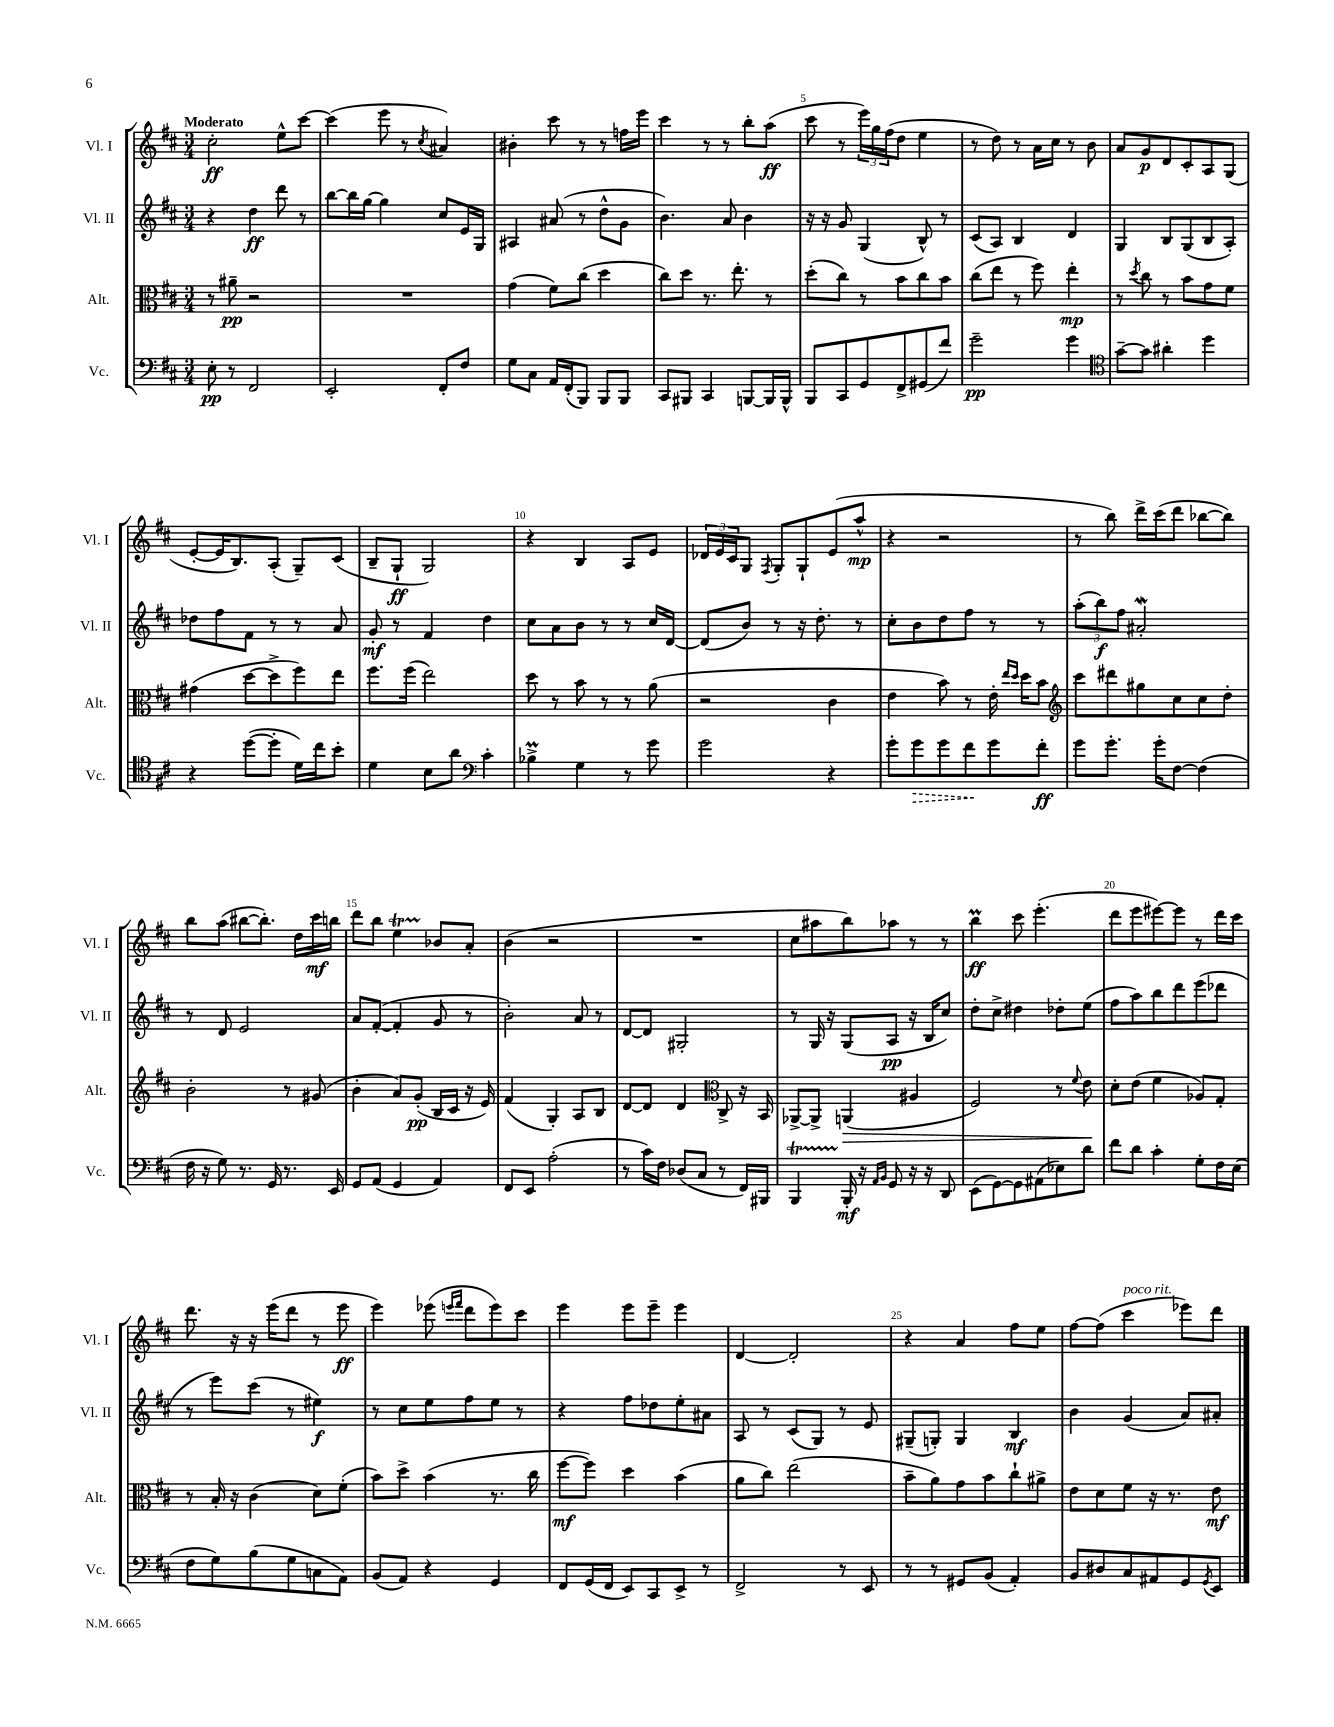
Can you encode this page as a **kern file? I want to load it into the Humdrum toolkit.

**kern	**dynam	**kern	**dynam	**kern	**dynam	**kern	**dynam
*part4	*part4	*part3	*part3	*part2	*part2	*part1	*part1
*staff4	*staff4	*staff3	*staff3	*staff2	*staff2	*staff1	*staff1
*I"Vc.	*	*I"Alt.	*	*I"Vl. II	*	*I"Vl. I	*
*I'Vc.	*	*I'Alt.	*	*I'Vl. II	*	*I'Vl. I	*
*clefF4	*	*clefC3	*	*clefG2	*	*clefG2	*
*k[f#c#]	*	*k[f#c#]	*	*k[f#c#]	*	*k[f#c#]	*
*M3/4	*	*M3/4	*	*M3/4	*	*M3/4	*
=1	=1	=1	=1	=1	=1	=1	=1
!	!	!	!	!	!	!LO:TX:a:B:t=Moderato	!
8E'\	pp	8r	.	4r	.	2cc#'\	ff
8r	.	8a#X~\	pp	.	.	.	.
2FF#/	.	2r	.	4dd\	ff	.	.
.	.	.	.	8ddd\	.	8ee^^\L	.
.	.	.	.	8r	.	[8ccc#\J	.
=2	=2	=2	=2	=2	=2	=2	=2
2EE'/	.	2.r	.	[8bb\L	.	(4ccc#\]	.
.	.	.	.	16bb\L]	.	.	.
.	.	.	.	[16gg\JJ	.	.	.
.	.	.	.	4gg\]	.	8eee\	.
.	.	.	.	.	.	8r	.
.	.	.	.	.	.	8qcc#/	.
8FF#'/L	.	.	.	8cc#/L	.	4a#X/)	.
8F#/J	.	.	.	16e/L	.	.	.
.	.	.	.	16G/JJ	.	.	.
=3	=3	=3	=3	=3	=3	=3	=3
8G\L	.	(4g\	.	4A#X/	.	4b#X'\	.
8C#\J	.	.	.	.	.	.	.
16AA/LL	.	8f#\L)	.	(8a#X/	.	8ccc#\	.
(16FF#'/J	.	.	.	.	.	.	.
8BBB/J)	.	(8cc#\J	.	8r	.	8r	.
8BBB/L	.	4dd\	.	8dd^^\L	.	8r	.
8BBB/J	.	.	.	8g\J	.	16ffn\LL	.
.	.	.	.	.	.	16eee\JJ	.
=4	=4	=4	=4	=4	=4	=4	=4
8CC#/L	.	8cc#\L)	.	4.b\)	.	4ccc#\	.
8BBB#X/J	.	8dd\J	.	.	.	.	.
4CC#/	.	8.r	.	.	.	8r	.
.	.	.	.	8a/	.	8r	.
.	.	8.ee'\	.	.	.	.	.
[8BBBn/L	.	.	.	4b\	.	8bb'\L	.
16BBB/L]	.	8r	.	.	.	(8aa\J	ff
16BBB^^/JJ	.	.	.	.	.	.	.
=5	=5	=5	=5	=5	=5	=5	=5
8BBB/L	.	(8dd'\L	.	16r	.	8ccc#\	.
.	.	.	.	16r	.	.	.
8CC#/	.	8cc#\J)	.	8g/	.	8r	.
8GG/	.	8r	.	(4G/	.	24eee\LL)	.
.	.	.	.	.	.	24gg\	.
.	.	.	.	.	.	(24ff#\J	.
8FF#^/	.	8b\L	.	.	.	8dd\J	.
(8GG#X/	.	8cc#\	.	8B^^/)	.	4ee\	.
8f#/J)	.	8b\J	.	8r	.	.	.
=6	=6	=6	=6	=6	=6	=6	=6
2g~\	pp	(8cc#\L	.	(8c#/L	.	8r	.
.	.	8ee\J	.	8A/J)	.	8dd\)	.
.	.	8r	.	4B/	.	8r	.
.	.	8ff#\)	.	.	.	16a\LL	.
.	.	.	.	.	.	16cc#\JJ	.
4g\	.	4ee'\	mp	4d/	.	8r	.
.	.	.	.	.	.	8b\	.
=7	=7	=7	=7	=7	=7	=7	=7
*clefC4	*	*	*	*	*	*	*
[8g~\L	.	8r	.	4G/	.	8a/L	.
.	.	8qdd/	.	.	.	.	.
8g\J]	.	8cc#\	.	.	.	8g/	p
4a#X'\	.	8r	.	8B/L	.	8d/	.
.	.	8b\L	.	(8G/	.	8c#'/	.
4dd\	.	8g\	.	8B/	.	8A/	.
.	.	8f#\J	.	8A'/J)	.	(8G/J	.
!!LO:LB:g=z
=8	=8	=8	=8	=8	=8	=8	=8
4r	.	(4g#X\	.	8dd-X\L	.	[8e'/L	.
.	.	.	.	8ff#\	.	16e/K]	.
.	.	.	.	.	.	8.B/)	.
([8dd\L	.	[8dd\L	.	8f#\J	.	.	.
8dd'\J]	.	8dd^\]	.	8r	.	(8A'/J	.
16d\LL)	.	8ff#\)	.	8r	.	8G~/L)	.
16cc#\J	.	.	.	.	.	.	.
8b'\J	.	8ee\J	.	8a/	.	(8c#/J	.
=9	=9	=9	=9	=9	=9	=9	=9
4d\	.	8.ff#\L	.	8g'/	mf	8B~/L	.
.	.	.	.	8r	.	8G`/J	ff
.	.	(16ff#\Jk	.	.	.	.	.
8B\L	.	2ee\)	.	4f#/	.	2G/)	.
8a\J	.	.	.	.	.	.	.
*clefF4	*	*	*	*	*	*	*
4c#'\	.	.	.	4dd\	.	.	.
=10	=10	=10	=10	=10	=10	=10	=10
4B-XM^\	.	8dd\	.	8cc#\L	.	4r	.
.	.	8r	.	8a\	.	.	.
4G\	.	8b\	.	8b\J	.	4B/	.
.	.	8r	.	8r	.	.	.
8r	.	8r	.	8r	.	8A/L	.
8g\	.	(8a\	.	16cc#/LL	.	8e/J	.
.	.	.	.	[16d/JJ	.	.	.
=11	=11	=11	=11	=11	=11	=11	=11
2g\	.	2r	.	(8d/L]	.	24d-X/LL	.
.	.	.	.	.	.	24e/	.
.	.	.	.	.	.	24c#/J	.
.	.	.	.	8b/J)	.	8G/J	.
.	.	.	.	.	.	8qF#/	.
.	.	.	.	8r	.	8G'/L	.
.	.	.	.	16r	.	8G`/	.
.	.	.	.	8.dd'\	.	.	.
4r	.	4c#\	.	.	.	(8e/	.
.	.	.	.	8r	.	8aa^^/J	mp
=12	=12	=12	=12	=12	=12	=12	=12
8g'\L	.	4e\	.	8cc#'\L	.	4r	.
!	!LO:HP:b	!	!	!	!	!	!
8g\	>	.	.	8b\	.	.	.
8g\	.	8b\)	.	8dd\	.	2r	.
8f#\	.	8r	.	8ff#\J	.	.	.
8g\	]	16e'\	.	8r	.	.	.
.	.	16qqee/LL	.	.	.	.	.
.	.	16qqdd/JJ	.	.	.	.	.
.	.	16dd\KL	.	.	.	.	.
8f#'\J	ff	8b\J	.	8r	.	.	.
=13	=13	=13	=13	=13	=13	=13	=13
*	*	*clefG2	*	*	*	*	*
8g\L	.	8ccc#\L	.	(12aa'\L	.	8r	.
.	.	.	.	12bb\)	f	.	.
8.g'\J	.	8ddd#X\	.	.	.	8bb\)	.
.	.	.	.	12ff#\J	.	.	.
.	.	8gg#X\	.	2a#XW'/	.	16ddd^\LL	.
16g'\KL	.	.	.	.	.	(16ccc#\J	.
[8F#\J	.	8cc#\	.	.	.	8ddd\J	.
(4F#\]	.	8cc#\	.	.	.	[8bb-X\L	.
.	.	8dd'\J	.	.	.	8bb-\J])	.
!!LO:LB:g=z
=14	=14	=14	=14	=14	=14	=14	=14
16F#\	.	2b'\	.	8r	.	8bb\L	.
16r	.	.	.	.	.	.	.
8G\)	.	.	.	8d/	.	(8aa\J	.
8.r	.	.	.	2e/	.	[8bb#X\L	.
.	.	.	.	.	.	8.bb#'\J])	.
16GG/	.	.	.	.	.	.	.
8.r	.	8r	.	.	.	.	.
.	.	.	.	.	.	16dd\LL	.
.	.	(8g#X/	.	.	.	16ccc#\	mf
16EE/	.	.	.	.	.	16bbn\JJ	.
=15	=15	=15	=15	=15	=15	=15	=15
8GG/L	.	4b'\	.	8a/L	.	8ddd\L	.
(8AA/J	.	.	.	([8f#'/J	.	8bb\J	.
4GG/	.	8a/L)	.	4f#'/]	.	4eeT\	.
.	.	(8g'/J	pp	.	.	.	.
4AA/)	.	16B/LL	.	8g/	.	8b-X/L	.
.	.	16c#/JJ	.	.	.	.	.
.	.	16r	.	8r	.	8a'/J	.
.	.	16e/)	.	.	.	.	.
=16	=16	=16	=16	=16	=16	=16	=16
8FF#/L	.	(4f#/	.	2b'\)	.	(4b\	.
8EE/J	.	.	.	.	.	.	.
(2A'\	.	4G'/)	.	.	.	2r	.
.	.	8A/L	.	8a/	.	.	.
.	.	8B/J	.	8r	.	.	.
=17	=17	=17	=17	=17	=17	=17	=17
8r	.	[8d/L	.	[8d/L	.	2.r	.
16c#\LL)	.	8d/J]	.	8d/J]	.	.	.
16F#\JJ	.	.	.	.	.	.	.
(8D-X/L	.	4d/	.	2G#X'/	.	.	.
8C#/J	.	.	.	.	.	.	.
*	*	*clefC3	*	*	*	*	*
8r	.	8C#^/	.	.	.	.	.
16FF#/LL)	.	16r	.	.	.	.	.
16BBB#X/JJ	.	16BB/	.	.	.	.	.
=18	=18	=18	=18	=18	=18	=18	=18
4BBBT/	.	[8AA-X^/L	.	8r	.	8cc#\L	.
.	.	8AA-^/J]	.	16G/	.	8aa#X\	.
.	.	.	.	16r	.	.	.
!	!	!	!LO:HP:b	!	!	!	!
16BBB'/	mf	(4AAn/	>	(8G/L	.	8bb\)	.
16r	.	.	.	.	.	.	.
16qqAA/LL	.	.	.	.	.	.	.
16qqBB/JJ	.	.	.	.	.	.	.
8GG/	.	.	.	8A/J	pp	8aa-X\J	.
16r	.	4A#X/	.	16r	.	8r	.
16r	.	.	.	16B/KL	.	.	.
8DD/	.	.	.	8cc#/J)	.	8r	.
=19	=19	=19	=19	=19	=19	=19	=19
(8EE\L	.	2F#/)	.	8dd'\L	.	4bbM\	ff
[8GG\)	.	.	.	8cc#^\J	.	.	.
8GG\]	.	.	.	4dd#X\	.	8ccc#\	.
(8AA#X\	.	.	.	.	.	(4.eee'\	.
8E-X\)	.	8r	.	8dd-X'\L	.	.	.
.	.	8qqf#/	.	.	.	.	.
8d\J	.	8e\	.	(8ee\J	.	.	.
.	.	.	]	.	.	.	.
=20	=20	=20	=20	=20	=20	=20	=20
8f#\L	.	8d'\L	.	8ff#\L	.	8ddd\L	.
8d\J	.	(8e\J	.	8aa\)	.	8eee\	.
4c#'\	.	4f#\	.	8bb\	.	[8eee#X\)	.
.	.	.	.	8ddd\	.	8eee#\J]	.
8G'\L	.	8A-X/L)	.	(8eee\	.	8r	.
16F#\L	.	8G'/J	.	8ddd-X\J	.	16ddd\LL	.
(16E\JJ	.	.	.	.	.	16ccc#\JJ	.
!!LO:LB:g=z
=21	=21	=21	=21	=21	=21	=21	=21
8F#\L	.	8r	.	8r	.	8.ddd\	.
8G\)	.	16B'/	.	8eee\L)	.	.	.
.	.	16r	.	.	.	16r	.
(8B\	.	(4c#\	.	(8ccc#\J	.	16r	.
.	.	.	.	.	.	(16eee\KL	.
8G\	.	.	.	8r	.	8ddd\J	.
8Cn\	.	8d\L)	.	4ee#X\)	f	8r	.
8AA\J)	.	(8f#'\J	.	.	.	8eee\	ff
=22	=22	=22	=22	=22	=22	=22	=22
(8BB/L	.	8b\L)	.	8r	.	4eee\)	.
8AA/J)	.	8dd^\J	.	8cc#\L	.	.	.
4r	.	(4b\	.	8ee\	.	(8eee-X\	.
.	.	.	.	.	.	16qqeeen/LL	.
.	.	.	.	.	.	16qqfff#/JJ	.
.	.	.	.	8ff#\	.	8ddd\L	.
4GG/	.	8.r	.	8ee\J	.	8eee\)	.
.	.	.	.	8r	.	8ccc#\J	.
.	.	16cc#\	.	.	.	.	.
=23	=23	=23	=23	=23	=23	=23	=23
8FF#/L	.	[8ff#\L	mf	4r	.	4eee\	.
(16GG/L	.	8ff#\J])	.	.	.	.	.
16FF#/JJ	.	.	.	.	.	.	.
8EE/L)	.	4dd\	.	8ff#\L	.	8eee\L	.
8CC#/	.	.	.	8dd-X\	.	8eee~\J	.
8EE^/J	.	(4b\	.	8ee'\	.	4eee\	.
8r	.	.	.	8a#X\J	.	.	.
=24	=24	=24	=24	=24	=24	=24	=24
2FF#^/	.	8a\L	.	8A/	.	[4d/	.
.	.	8cc#\J)	.	8r	.	.	.
.	.	(2ee\	.	(8c#/L	.	2d'/]	.
.	.	.	.	8G/J)	.	.	.
8r	.	.	.	8r	.	.	.
8EE/	.	.	.	8e/	.	.	.
=25	=25	=25	=25	=25	=25	=25	=25
8r	.	8b~\L	.	(8G#X~/L	.	4r	.
8r	.	8a\)	.	8Gn'/J)	.	.	.
8GG#X/L	.	8g\	.	4G/	.	4a/	.
(8BB/J	.	8b\	.	.	.	.	.
4AA'/)	.	8cc#`\	.	4B/	mf	8ff#\L	.
.	.	8a#X^\J	.	.	.	8ee\J	.
=26	=26	=26	=26	=26	=26	=26	=26
8BB/L	.	8e\L	.	4b\	.	[8ff#\L	.
8D#X/	.	8d\	.	.	.	(8ff#\J]	.
!	!	!	!	!	!	!LO:TX:a:i:t=poco rit.	!
8C#/	.	8f#\J	.	(4g/	.	4ccc#\	.
8AA#X/	.	16r	.	.	.	.	.
.	.	8.r	.	.	.	.	.
8GG/	.	.	.	8a/L)	.	8eee-X\L)	.
8qGG/	.	.	.	.	.	.	.
8EE/J	.	8e\	mf	8a#X'/J	.	8ddd\J	.
==	==	==	==	==	==	==	==
*-	*-	*-	*-	*-	*-	*-	*-
